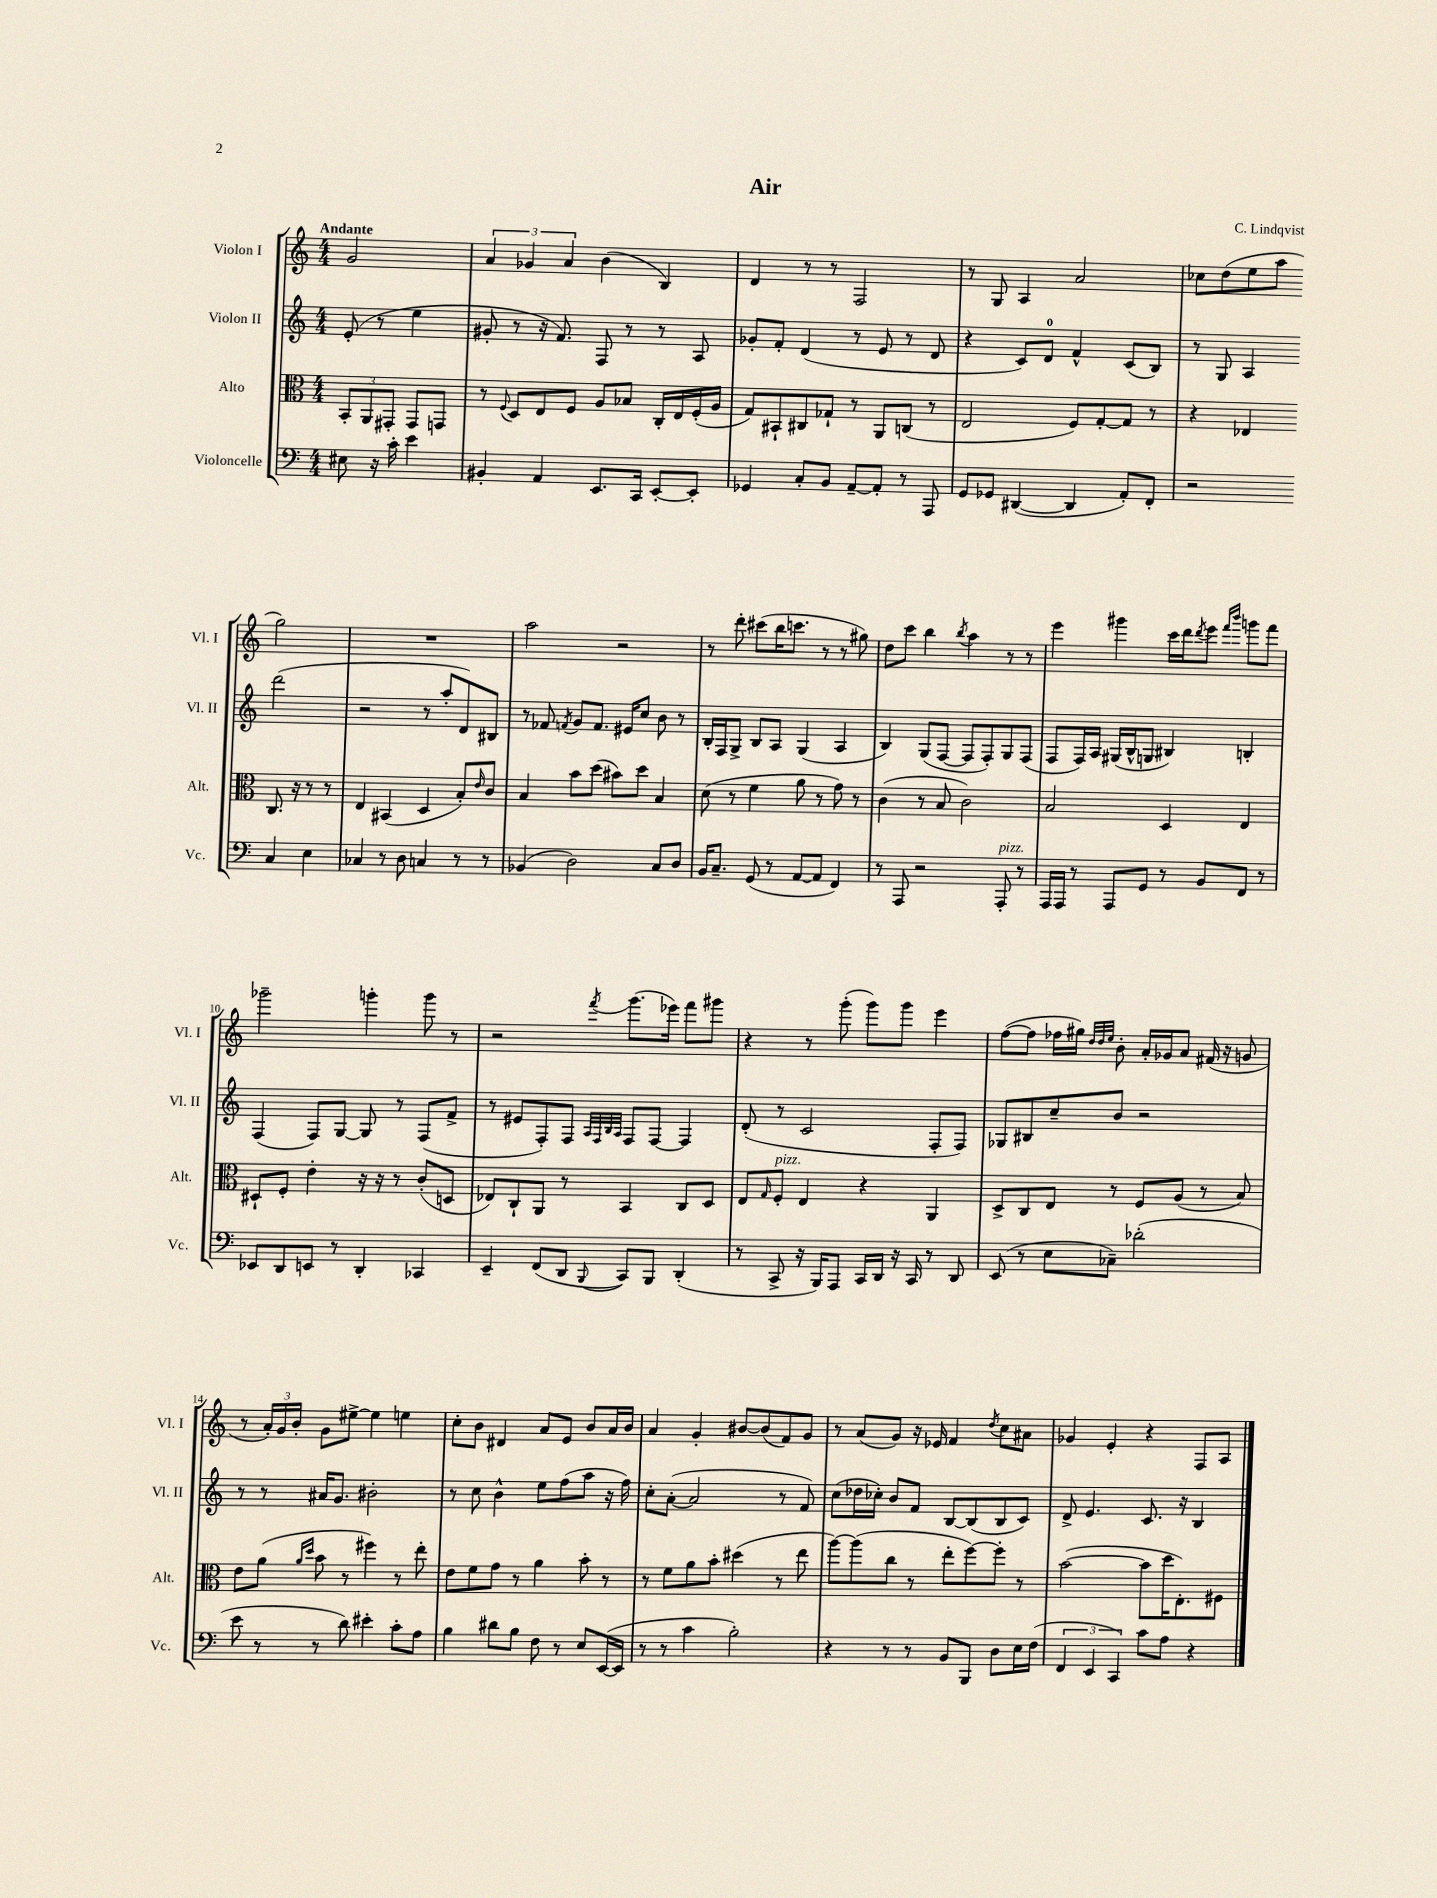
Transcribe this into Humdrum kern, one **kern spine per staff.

**kern	**kern	**kern	**kern
*staff4	*staff3	*staff2	*staff1
*clefF4	*clefC3	*clefG2	*clefG2
*k[]	*k[]	*k[]	*k[]
*M4/4	*M4/4	*M4/4	*M4/4
8E#	12BB'	(8e'	2g
.	12AA	.	.
16r	.	8r	.
.	12GG#'	.	.
16c'	.	.	.
4e	8GG#	4ee	.
.	8GG	.	.
=	=	=	=
4BB#'	8r	8g#'	6a
.	8qqF	.	.
.	8D	8r	.
.	.	.	6g-
4AA	8E	16r	.
.	.	8.f)	.
.	.	.	6a
.	8F	.	.
8.EE	8A	8F	(4b
.	8B-	8r	.
16CC	.	.	.
[8EE'	16C'	8r	4B)
.	16E	.	.
8EE']	(16F'	8A	.
.	16A	.	.
=	=	=	=
4GG-	8G)	8g-'	4d
.	8BB#`	8f'	.
8C'	8C#	(4d	8r
8BB	8G-`	.	8r
[8AA~	8r	8r	2F
8AA']	8AA	8e	.
8r	(8C	8r	.
8AAA	8r	8d	.
=	=	=	=
8GG	2E	4r	8r
8GG-	.	.	8G
([4DD#	.	8c)	4A
.	.	8d	.
4DD#]	8F)	4f^^	2a
.	[8G'	.	.
8AA')	8G]	(8c	.
8FF'	8r	8B)	.
=	=	=	=
2r	4r	8r	8cc-
.	.	8G	(8dd
.	4E-	4A	8ee
.	.	.	8aa
4C	8.C	(2ddd	2gg)
.	16r	.	.
4E	8r	.	.
.	8r	.	.
=	=	=	=
4C-	4E	2r	1r
8r	(4BB#	.	.
8D	.	.	.
4C	4D	8r	.
.	.	8aa'	.
8r	8B')	8d)	.
.	16qqe	.	.
8r	8c	8B#	.
=	=	=	=
(4BB-	4B	8r	2aa
.	.	8f-	.
.	.	8qf	.
2D)	8b	8g	.
.	(8dd	8.f	.
.	8b#)	.	2r
.	.	16e#	.
.	8dd	8cc	.
8C	4B	8b	.
8D	.	8r	.
=	=	=	=
16BB	(8d	16B'	8r
8.C~	.	16F	.
.	8r	8G^	8ddd'
(8GG	4f	8B	(8ccc#
8r	.	8A	16bb
.	.	.	8.ccc
[8AA	8a	(4G	.
8AA]	8r	.	8r
4FF)	8g)	4A	8r
.	8r	.	8gg#)
=	=	=	=
8r	(4c	4B)	8dd
8AAA	.	.	8ccc
2r	8r	(8G	4bb
.	8B	[8F	.
.	.	.	8qbb
.	2c)	8F]	4aa
.	.	8F')	.
8AAA'	.	8G	8r
8r	.	(8F	8r
=	=	=	=
16AAA	2B	8F	4eee
16AAA	.	.	.
8r	.	16F)	.
.	.	16A	.
8AAA	.	(16G#	4ggg#
.	.	16B^^	.
8GG	.	8G	.
8r	4D	4B#)	16ccc
.	.	.	16ddd
.	.	.	8qddd
8BB	.	.	8eee
.	.	.	16qqfff
.	.	.	16qqbbb
8FF	4E	4B'	8ggg
8r	.	.	8fff
=	=	=	=
8EE-	8D#`	(4F	2ggg-~
8DD	8F'	.	.
8EE	4e'	8F)	.
8r	.	[8G	.
4DD'	16r	8G]	4ggg'
.	16r	.	.
.	8r	8r	.
4CC-	(8c'	(8F	8ggg
.	8D	8f^	8r
=	=	=	=
4EE~	8E-)	8r	2r
.	8C`	8e#	.
(8FF	8AA	8F')	.
8DD	8r	8F	.
.	.	32qqA	.
.	.	32qqF	.
.	.	32qqB	.
8qqBBB	.	32qqA	8qfff
8CC)	4BB	8F	(8.ggg
8BBB	.	[8F	.
.	.	.	16eee-)
(4DD'	8C	4F]	8fff
.	8D	.	8ggg#
=	=	=	=
8r	8E	(8d'	4r
.	16qqG	.	.
8CC^	8F'	8r	.
16r	4E	2c	8r
16BBB)	.	.	.
8AAA	.	.	(8ggg'
16CC	4r	.	8ggg)
16DD	.	.	.
16r	.	.	8ggg
16CC	.	.	.
8r	4AA	8F'	4eee
8DD	.	8F)	.
=	=	=	=
(8EE	8D^	8G-	([8ff
8r	8C	8B#	8ff]
8E	8E	8cc~	16ff-
.	.	.	16gg#)
.	.	.	32qqdd
.	.	.	32qqdd
.	.	.	32qqee
8C-~)	8r	8b	8b'
(2d-'	8F	2r	16a'
.	.	.	16g-
.	(8A	.	8a
.	8r	.	(16f#
.	.	.	16r
.	8B)	.	8g
=	=	=	=
8e	8e	8r	8r
8r	(8a	8r	24a')
.	.	.	24g
.	.	.	24b'
.	16qqa	.	.
.	16qqdd	.	.
8r	8b	16a#	8g
.	.	8.g	.
8d)	8r	.	[8ee#^
4e#'	4ff#)	2b#'	4ee#]
8c'	8r	.	4ee
8A	8ee'	.	.
=	=	=	=
4B	8e	8r	8cc'
.	8f	8cc	8b
8d#	8g	4b^^	4d#
8B	8r	.	.
8F	4a	8ee	8a
8r	.	(8ff	8e
8E	8b'	8aa	8b
([16EE	8r	16r	16a
16EE]	.	16ff)	16b
=	=	=	=
8r	8r	8cc'	4a
8r	8f	([8a'	.
4c	8a	2a]	4g'
.	8b'	.	.
2B')	(4dd#	.	[8b#
.	.	.	(8b#]
.	8r	8r	8f)
.	8ee	8f)	8g
=	=	=	=
4r	[8aa)	(8cc	8r
.	(8aa]	16dd-	(8a
.	.	16cc-')	.
8r	8cc	8b	8g)
8r	8r	8f	16r
.	.	.	16e-
8BB	8ee'	[8B	4f
8BBB	[8ff)	(8B]	.
.	.	.	8qdd
8D	8ff']	8B	8cc
16E	8r	8c)	8a#
(16F	.	.	.
=	=	=	=
6FF	([2b	8d^	4g-
.	.	4.e	.
6EE	.	.	.
.	.	.	4e'
6CC)	.	.	.
8c	8b]	8.c	4r
8A	16dd	.	.
.	8.E')	16r	.
4r	.	4B	8F
.	8F#	.	8A
==	==	==	==
*-	*-	*-	*-
